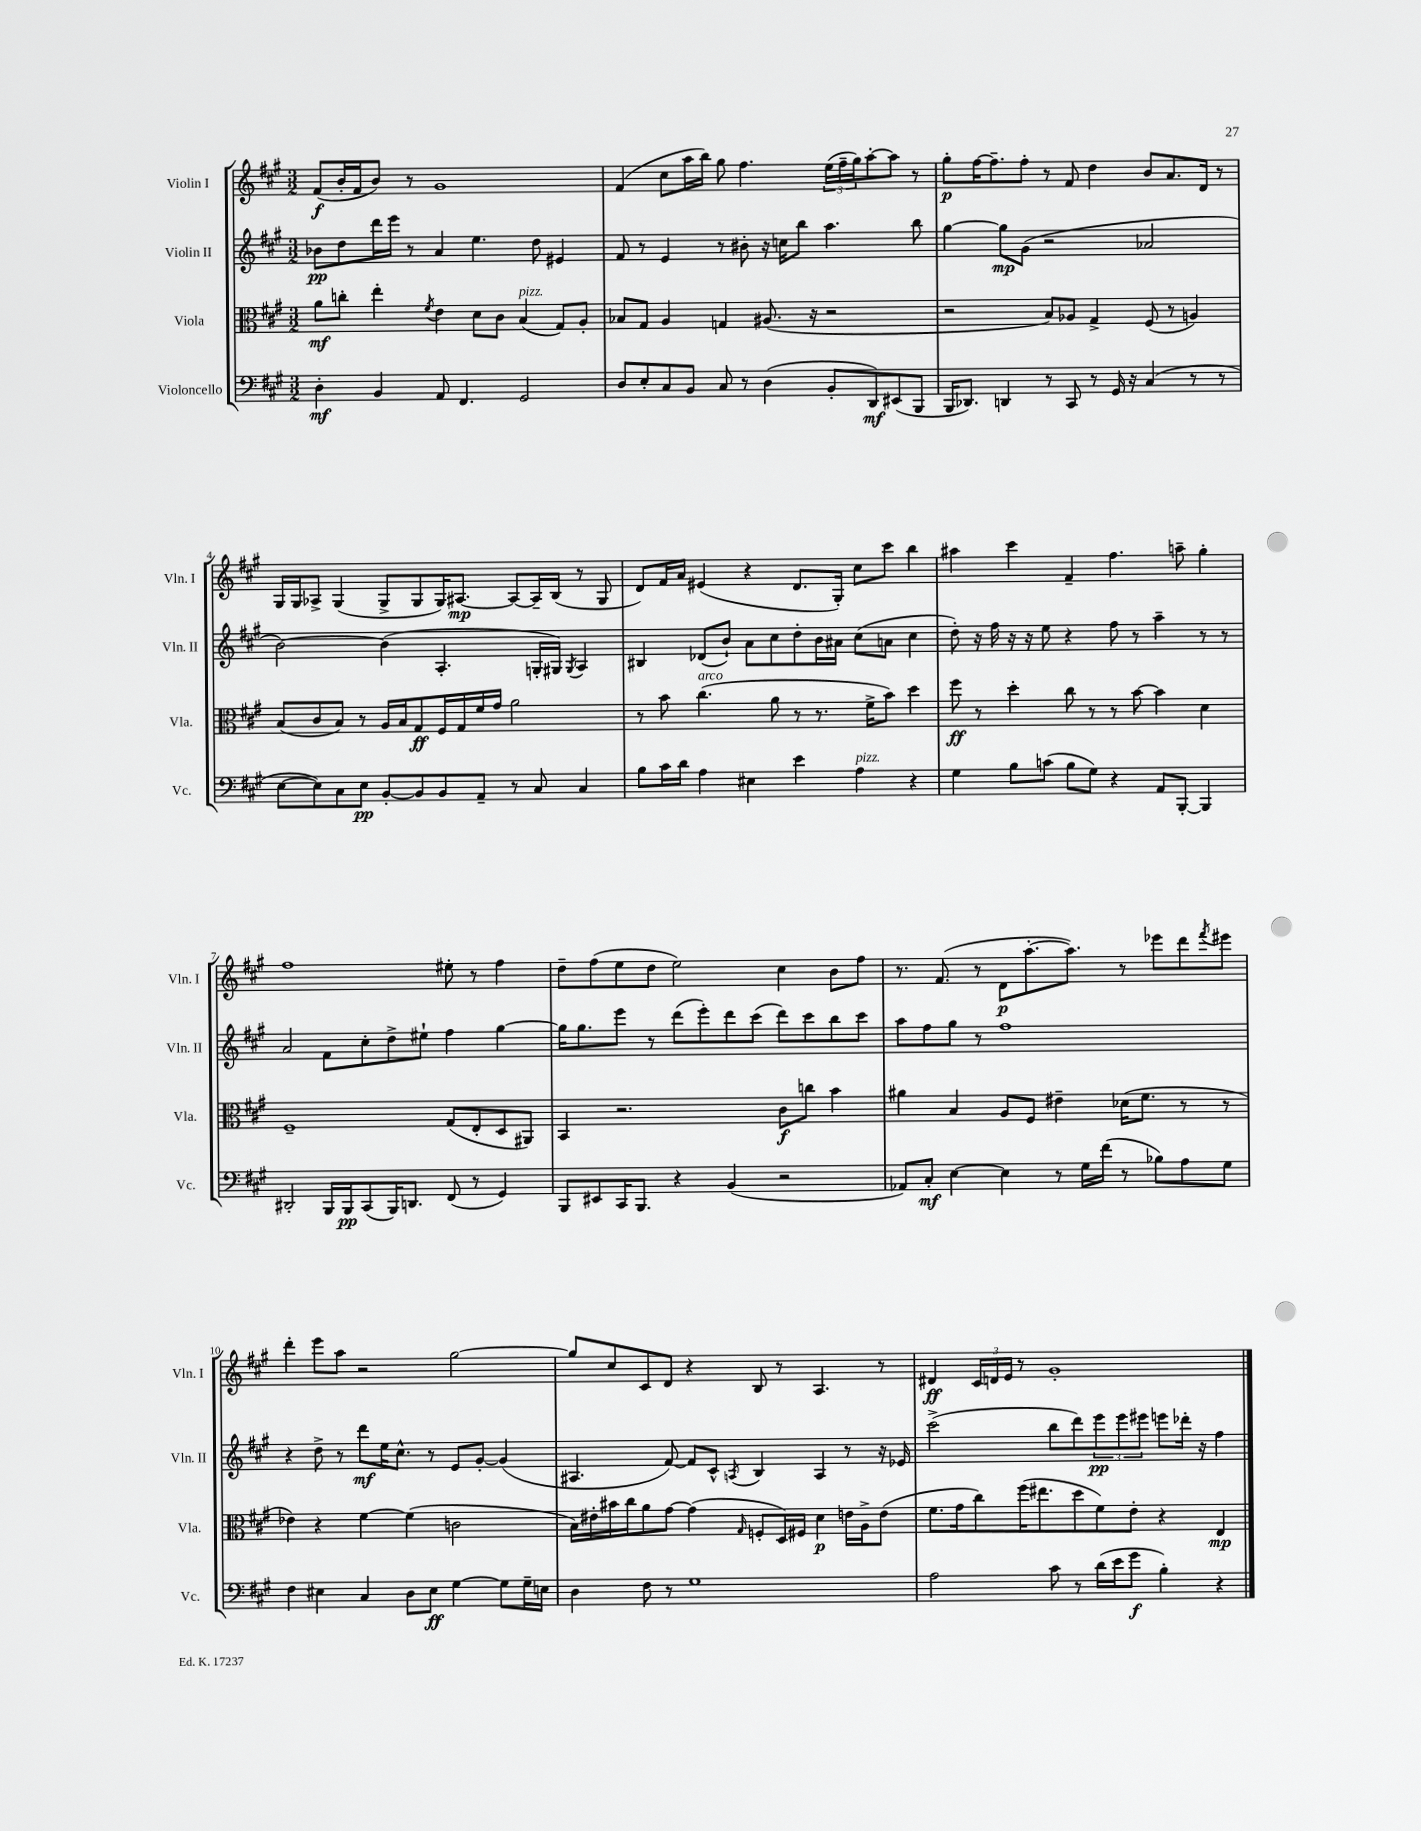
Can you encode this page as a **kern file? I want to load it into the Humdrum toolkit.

**kern	**kern	**kern	**kern
*staff4	*staff3	*staff2	*staff1
*clefF4	*clefC3	*clefG2	*clefG2
*k[f#c#g#]	*k[f#c#g#]	*k[f#c#g#]	*k[f#c#g#]
*M3/2	*M3/2	*M3/2	*M3/2
4D'	8a	8b-	(8f#
.	8cc'	8dd	16b'
.	.	.	16f#
4BB	4ee'	16ddd	8b)
.	.	16eee	.
.	.	8r	8r
.	8qf#	.	.
8AA	4e	4a	1g#
4.FF#	.	.	.
.	8d	4.ee	.
.	8c#	.	.
2GG#	(4B	.	.
.	.	8dd	.
.	8G#)	4e#	.
.	8A'	.	.
=	=	=	=
8D	8B-	8f#	(4f#
8E'	8G#	8r	.
8C#	4A	4e	8cc#
8BB	.	.	16aa
.	.	.	16bb)
8C#	4G	8r	8gg#
8r	.	8b#'	4.ff#
(4D	(8.A#	16r	.
.	.	16cc	.
.	.	8bb	.
.	16r	.	.
8BB'	2r	4.aa	(24ee
.	.	.	24ff#~
.	.	.	24gg#)
8DD)	.	.	[8aa'
(8EE#	.	.	8aa]
8BBB	.	8bb	8r
=	=	=	=
16BBB	2r	[4gg#	8gg#'
8.DD-)	.	.	.
.	.	.	[16ff#
.	.	.	8.ff#~]
4DD	.	8gg#]	.
.	.	(8g#	8ff#'
8r	8B)	2r	8r
8CC#	8A-	.	8f#
8r	4G#^	.	4dd
16GG#	.	.	.
16r	.	.	.
(4C#	(8F#	2a-	8b
.	8r	.	8.a
8r	4A)	.	.
.	.	.	16d
8r	.	.	8r
=	=	=	=
[8E	(8B	[2b)	16G#
.	.	.	16G#
8E])	8c#	.	8A-^
8C#	8B)	.	(4G#
8E	8r	.	.
[8BB'	16A	(4b]	8G#^
.	16B	.	.
8BB]	8G#	.	8G#
8BB	16F#	4.A'	16G#)
.	16G#	.	[8.A#
8AA~	16f#	.	.
.	16g#	.	.
8r	2a	.	8A#_
8C#	.	16G'	16A#~]
.	.	16G#)	(16B
.	.	8qG#	.
4C#	.	4A	8r
.	.	.	8G#
=	=	=	=
8B	8r	4B#	8d)
16c#	8b	.	16f#
16d	.	.	16a
4A	(4.cc#	(8d-	(4e#
.	.	8b`)	.
4E#	.	8a	4r
.	8a	8cc#	.
4e	8r	8dd'	8.d
.	8.r	16b	.
.	.	16a#	16G#')
4A	.	(8cc#	8cc#
.	16f#^	.	.
.	8b)	8a	8ccc#
4r	4dd	4cc#	4bb
=	=	=	=
4G#	8ff#	8dd')	4aa#
.	8r	16r	.
.	.	16ff#	.
8B	4dd'	16r	4ccc#
.	.	16r	.
(8c	.	8ee	.
8B	8cc#	4r	4f#~
8G#)	8r	.	.
4r	8r	8ff#	4.ff#
.	[8b	8r	.
8AA	4b]	4aa~	.
[8BBB'	.	.	8aa~
4BBB]	4d	8r	4gg#'
.	.	8r	.
=	=	=	=
2DD#'	1F#~	2a	1ff#
16BBB	.	8f#	.
16BBB	.	.	.
(8CC#	.	8cc#'	.
16BBB)	.	8dd^	.
8.DD	.	.	.
.	.	8ee#`	.
(8FF#	(8G#	4ff#	8ee#'
8r	8E'	.	8r
4GG#)	8D	[4gg#	4ff#
.	8AA#)	.	.
=	=	=	=
8BBB	4BB	16gg#]	8dd~
.	.	8.gg#	.
8EE#	.	.	(8ff#
16CC#	2.r	8eee	8ee
8.BBB	.	.	.
.	.	8r	8dd
4r	.	(8ddd	2ee)
.	.	8eee')	.
(4BB	.	8ddd	.
.	.	(8ccc#	.
2r	8c#	8ddd)	4cc#
.	8cc	8ccc#	.
.	4b	8bb	8b
.	.	8ccc#	8ff#
=	=	=	=
8AA-)	4a#	8aa	8.r
8C#'	.	8ff#	.
.	.	.	(8.f#
[4E	4B	8gg#	.
.	.	8r	8r
4E]	8A	1ff#	8d
.	8F#	.	[8.aa'
8r	4e#~	.	.
.	.	.	8.aa])
16G#	.	.	.
(16f#	.	.	.
8r	(16d-	.	8r
.	8.f#	.	.
8B-)	.	.	8eee-
8A	8r	.	8ddd
.	.	.	8qfff#
8G#	8r	.	8eee#
=	=	=	=
4F#	4e-)	4r	4ddd'
4E#	4r	8dd^	8eee
.	.	8r	8aa
4C#	[4f#	8ddd	2r
.	.	16ee	.
.	.	8.cc#^^	.
8D	(4f#]	.	.
8E#	.	8r	.
[4G#	2c	8e	[2gg#
.	.	[8g#'	.
8G#]	.	(4g#]	.
16G#~	.	.	.
16E	.	.	.
=	=	=	=
4D	16B)	4.A#	8gg#]
.	16e#'	.	.
.	16b#	.	8cc#
.	16cc#	.	.
8F#	8a	.	8c#
8r	[8g#	[8f#)	8d
1G#	(4g#]	8f#]	4r
.	.	8c#^^	.
.	16qqG#	8qA	.
.	8F'	4B	8B
.	16D)	.	8r
.	16F#	.	.
.	4d	4A	4.A
.	16e	8r	.
.	16A^	.	.
.	(8e	16r	8r
.	.	16e-	.
=	=	=	=
2A	8.f#	(2ccc#^	4d#
.	16g#	.	.
.	8cc#)	.	24c#
.	.	.	24d
.	.	.	24e
.	(16ff#	.	8r
.	8.ee#	.	.
8c#	.	8bb	1g#'
8r	8dd	8ddd)	.
(16d	8f#)	12eee	.
16e	.	.	.
.	.	12eee	.
8g#	8e'	.	.
.	.	12eee#	.
4B')	4r	8eee	.
.	.	16ddd-'	.
.	.	16r	.
4r	4E	4ff#	.
==	==	==	==
*-	*-	*-	*-
